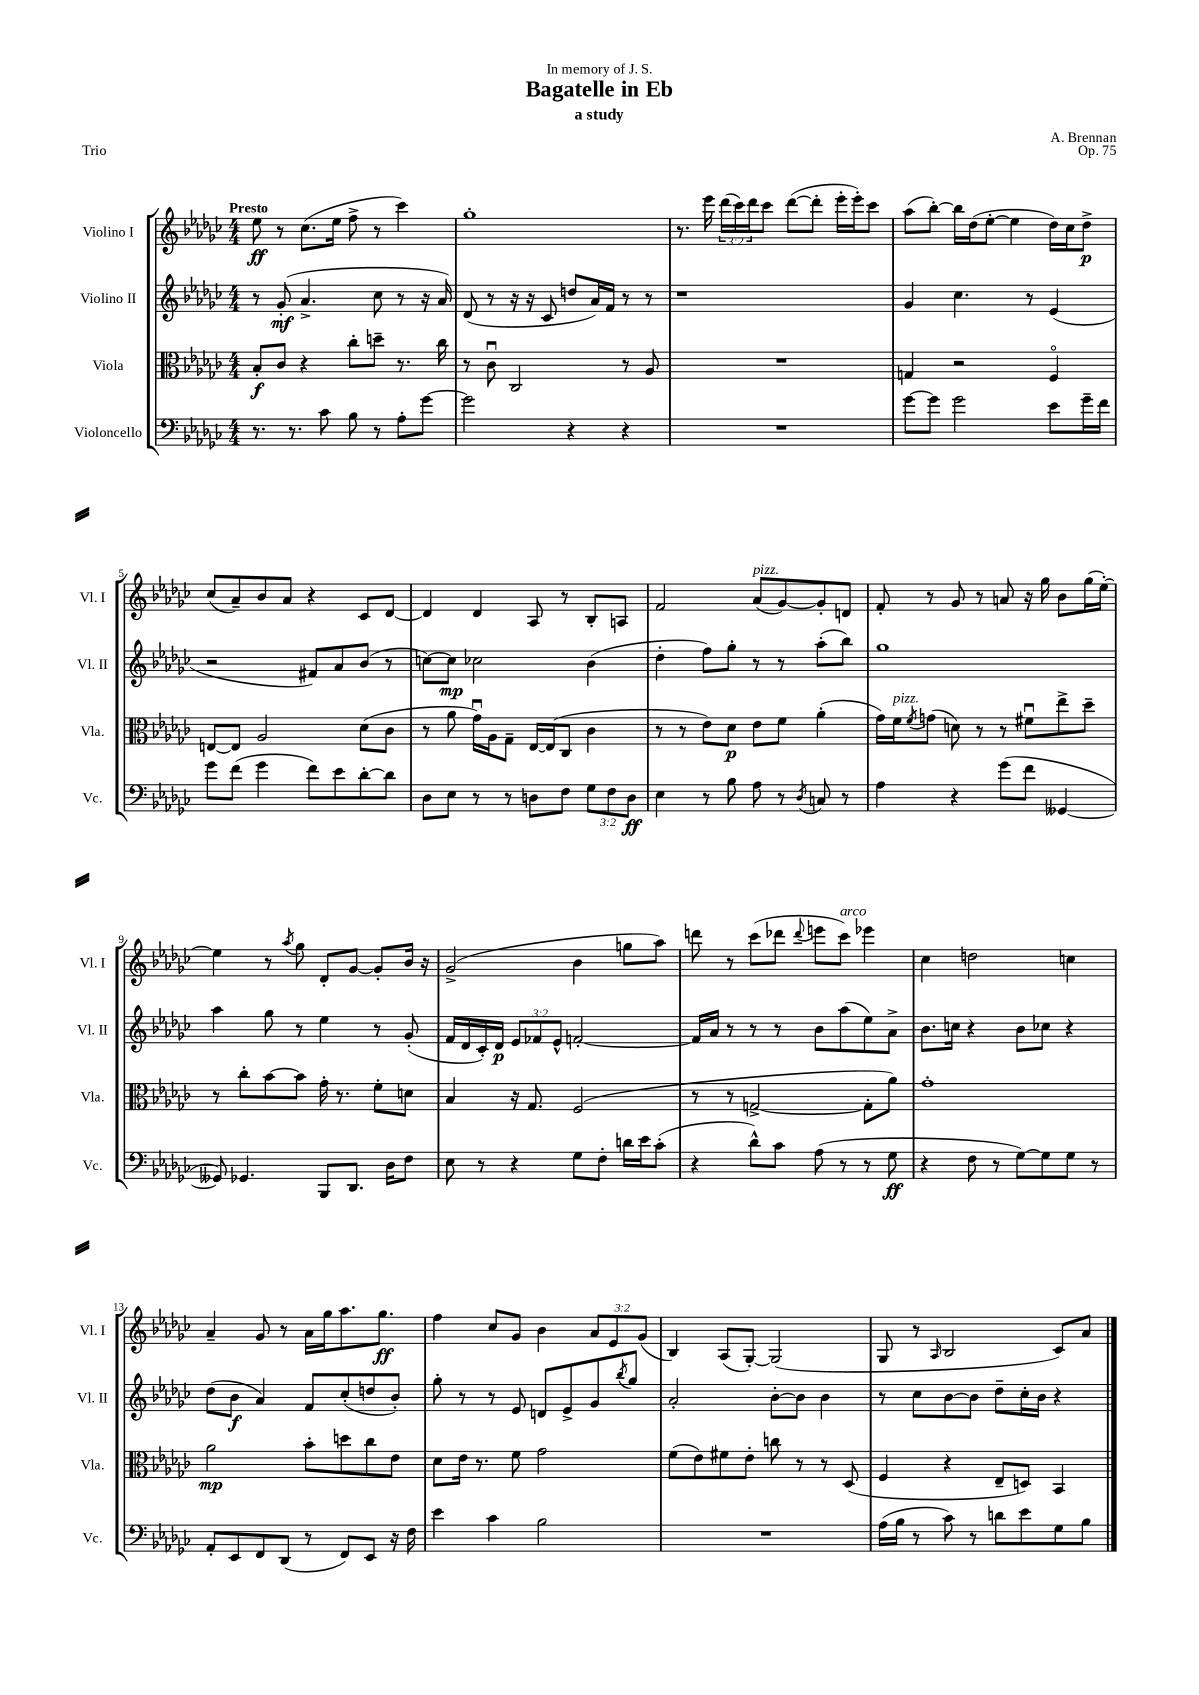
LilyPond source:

\header { title = "Bagatelle in Eb" composer = "A. Brennan" subtitle = "a study" dedication = "In memory of J. S." opus = "Op. 75" piece = "Trio" }
<<
\new StaffGroup <<
\new Staff = "s0" \with { instrumentName = "Violino I" shortInstrumentName = "Vl. I" } {
    \clef treble \key ges \major \numericTimeSignature \time 4/4 \override Staff.TupletNumber.text = #tuplet-number::calc-fraction-text \tempo "Presto"
    ees''8\ff r8 ces''8.( ees''16 f''8-> r8 ces'''4) |
    ges''1-. |
    r8. ees'''16 \tuplet 3/2 { des'''16( ces'''16) des'''16 } ces'''8 des'''8~( des'''8-. ees'''16-. ees'''16-.) ces'''8 |
    aes''8( bes''8~-.) bes''16 des''16( ees''8~-. ees''4 des''16) ces''16 des''8->\p |
    ces''8( aes'8--) bes'8 aes'8 r4 ces'8 des'8~ |
    des'4 des'4 aes8 r8 bes8-. a8 |
    f'2 aes'8^\markup { \italic "pizz." }( ges'8~) ges'8-. d'8 |
    f'8-. r8 ges'8 r8 a'8 r16 ges''16 bes'8 ges''16( ees''16~-.) |
    ees''4 r8 \acciaccatura { aes''8 } ges''8 des'8-. ges'8~ ges'8-. bes'16 r16 |
    ges'2->( bes'4 g''8 aes''8) |
    d'''8 r8 ces'''8( des'''8 \appoggiatura { des'''8 } e'''8 ces'''8^\markup { \italic "arco" }) ees'''4 |
    ces''4 d''2 c''4 |
    aes'4-- ges'8 r8 aes'16 ges''16 aes''8. ges''8.\ff |
    f''4 ces''8 ges'8 bes'4 \tuplet 3/2 { aes'8 ees'8 ges'8( } |
    bes4) aes8( ges8~-.) ges2( |
    ges8 r8 \grace { aes16 } bes2 ces'8) aes'8 \bar "|." |
}
\new Staff = "s1" \with { instrumentName = "Violino II" shortInstrumentName = "Vl. II" } {
    \clef treble \key ges \major \numericTimeSignature \time 4/4 \override Staff.TupletNumber.text = #tuplet-number::calc-fraction-text
    r8 ges'8-.\mf( aes'4.-> ces''8 r8 r16 aes'16) |
    des'8( r8 r16 r16 ces'8 d''8 aes'16) f'16 r8 r8 |
    r1 |
    ges'4 ces''4. r8 ees'4( |
    r2 fis'8) aes'8 bes'8( r8 |
    c''8~) c''8\mp ces''2 bes'4( |
    des''4-. f''8) ges''8-. r8 r8 aes''8-.( bes''8) |
    ges''1 |
    aes''4 ges''8 r8 ees''4 r8 ges'8-.( |
    f'16 des'16 ces'16-.) des'16\p \tuplet 3/2 { ees'8 fes'8 ees'8-^ } f'2~-. |
    f'16 aes'16 r8 r8 r8 bes'8 aes''8( ees''8) aes'8-> |
    bes'8. c''16 r4 bes'8 ces''8 r4 |
    des''8( bes'8\f aes'4) f'8 ces''8-.( d''8 bes'8-.) |
    ges''8-. r8 r8 ees'8 d'8 ees'8-> ges'8 \acciaccatura { bes''8 } ges''8 |
    aes'2-. bes'8~-. bes'8 bes'4 |
    r8 ces''8 bes'8~ bes'8 des''8-- ces''16-. bes'16 r4 \bar "|." |
}
\new Staff = "s2" \with { instrumentName = "Viola" shortInstrumentName = "Vla." } {
    \clef alto \key ges \major \numericTimeSignature \time 4/4
    bes8-.\f ces'8 r4 ces''8-. d''8-- r8. ces''16 |
    r8 ces'8\downbow ces2 r8 aes8 |
    R1 |
    g4 r2 f4\flageolet |
    e8~ e8 aes2 des'8( ces'8 |
    r8 aes'8 ges'16\downbow) aes16 ges8-- ees16~ ees16( ces8 ces'4 |
    r8 r8 ees'8) des'8\p ees'8 f'8 aes'4-.( |
    ges'16) f'16^\markup { \italic "pizz." } \acciaccatura { f'8 } g'8( d'8) r8 r8 fis'8\downbow ees''8-> des''8-- |
    r8 ces''8-. bes'8~ bes'8 ges'16-. r8. f'8-. d'8 |
    bes4 r16 ges8. f2( |
    r8 r8 g2~-> g8-. aes'8) |
    ges'1-. |
    aes'2\mp bes'8-. d''8 ces''8 ees'8 |
    des'8 ees'16 r8. f'8 ges'2 |
    f'8( ees'8) fis'8 ees'8-. c''8 r8 r8 des8( |
    f4 r4 ees8-- d8) bes,4 \bar "|." |
}
\new Staff = "s3" \with { instrumentName = "Violoncello" shortInstrumentName = "Vc." } {
    \clef bass \key ges \major \numericTimeSignature \time 4/4 \override Staff.TupletNumber.text = #tuplet-number::calc-fraction-text
    r8. r8. ces'8 bes8 r8 aes8-. ges'8~ |
    ges'2 r4 r4 |
    R1 |
    ges'8~ ges'8 ges'2 ees'8 ges'16-- f'16 |
    ges'8 f'8( ges'4 f'8) ees'8 des'8~-. des'8 |
    des8 ees8 r8 r8 d8 f8 \tuplet 3/2 { ges8 f8 d8\ff } |
    ees4 r8 bes8 aes8 r8 \acciaccatura { des8 } c8 r8 |
    aes4 r4 ges'8( f'8 geses,4~ |
    geses,8) ges,4. bes,,8 des,8. des16 f8 |
    ees8 r8 r4 ges8 f8-. d'16 ees'16 ces'8-.( |
    r4 des'8-^) ces'8 aes8( r8 r8 ges8\ff |
    r4 f8 r8 ges8~) ges8 ges8 r8 |
    aes,8-. ees,8 f,8 des,8( r8 f,8) ees,8 r16 f16 |
    ees'4 ces'4 bes2 |
    R1 |
    aes16( bes16 r8 ces'8) r8 d'8 ees'8 ges8 bes8 \bar "|." |
}
>>
>>
